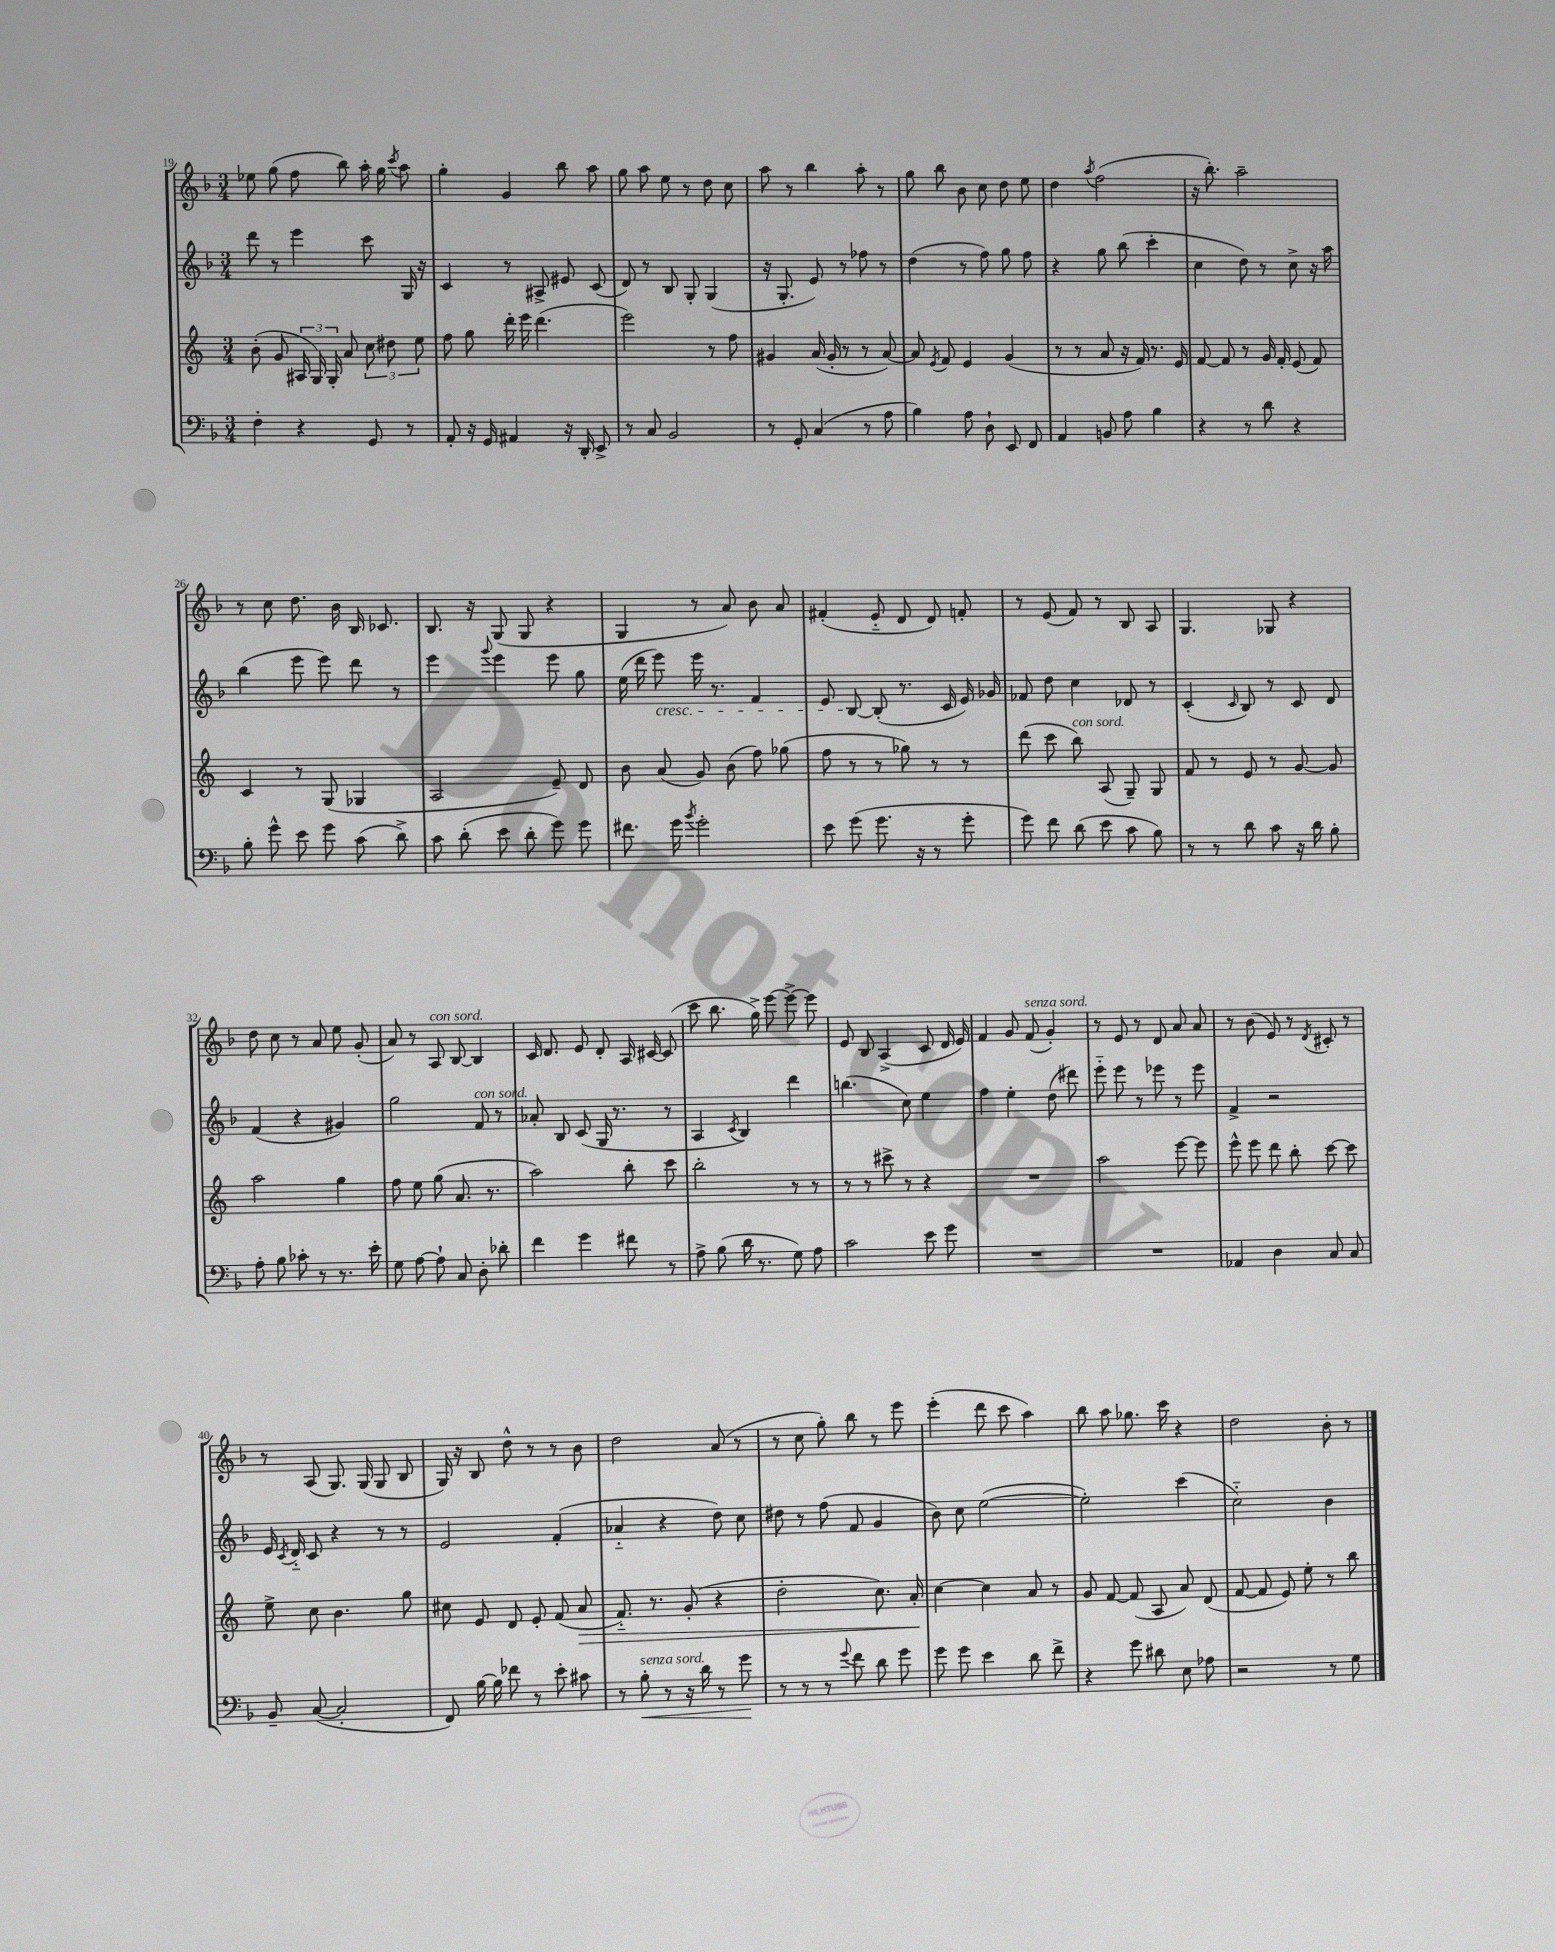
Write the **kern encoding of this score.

**kern	**kern	**kern	**kern
*staff4	*staff3	*staff2	*staff1
*clefF4	*clefG2	*clefG2	*clefG2
*k[b-]	*k[]	*k[b-]	*k[b-]
*M3/4	*M3/4	*M3/4	*M3/4
4F'\	(8b'\	8ddd\	8ee-\
.	8g/	8r	(8gg\
4r	24A#/	4eee\	8ff\
.	24G/)	.	.
.	24G'/	.	.
.	8a/	.	8bb-\)
8GG/	12cc\	8ccc\	16aa'\
.	.	.	16gg\
.	12dd#\	.	.
.	.	.	8qccc/
8r	.	16G/	8aa\
.	12ee\	.	.
.	.	16r	.
=	=	=	=
8AA'/	8ff\	4c/	4gg'\
16r	8gg\	.	.
16GG/	.	.	.
4AA#/	16ddd'\	8r	4g/
.	16eee\	.	.
.	(4.ddd\	8A#^/	.
16r	.	8e#/	8bb-\
16DD'/	.	.	.
8EE^/	.	(8c/	8aa\
=	=	=	=
8r	2eee\)	8d/)	8gg\
8C/	.	8r	8aa\
2BB-/	.	8B-/	8ee\
.	.	8G'/	8r
.	8r	(4G/	8dd\
.	8ff\	.	8cc\
=	=	=	=
8r	4g#/	16r	8aa\
.	.	8.G'/	.
8GG'/	.	.	8r
(4C/	(16a/	8e/)	4bb-\
.	16g#'/	.	.
.	8r	8r	.
8r	8r	8ff-\	8aa'\
8A\	[8a/)	8r	8r
=	=	=	=
4B-\)	8a/]	(4dd\	8gg\
.	8qe/	.	.
.	8f/	.	8bb-\
8A\	4e/	8r	8b-\
8D`\	.	8ff\)	8cc\
8EE/	(4g/	8gg\	8dd\
8FF/	.	8ff\	8ee\
=	=	=	=
4AA/	8r	4r	4dd\
.	8r	.	.
.	.	.	8qaa/
8BB/	8a/	8gg\	(2ff\
8A\	16r	(8bb-\	.
.	16f/)	.	.
4B-\	8.r	4ccc'\	.
.	16e/	.	.
=	=	=	=
4r	[8f/	4cc\	16r
.	.	.	8.bb-'\)
.	8f/]	.	.
8r	8r	8dd\)	2aa~\
8d\	16g/	8r	.
.	16f'/	.	.
4r	(8e/	8cc^\	.
.	8f/)	16r	.
.	.	16aa\	.
=	=	=	=
8B-'\	4c/	(4bb-\	8r
8g^^\	.	.	8cc\
8e\	8r	8eee\	8.dd\
8g\	(8G/	8eee\)	.
.	.	.	16b-\
(8c\	4G-/	8ddd\	16B-/
.	.	.	8.c-/
8d^\)	.	8r	.
=	=	=	=
8c\	2A/	4eee\	8.B-/
(8d'\	.	.	.
.	.	.	16r
.	.	8qqggg/	.
8e\	.	4eee\	(8G/
8d'\	.	.	8G/
8g\)	8e~/)	8eee\	4r
8g\	8d/	8gg\	.
=	=	=	=
8.f#\	8b\	(16ee\	4G/
.	.	16ddd\	.
.	(8a/	8eee\)	.
16g\	.	.	.
8qb-/	.	.	.
2g'\	8g/)	16eee\	8r
.	.	8.r	.
.	(8b\	.	8a/)
.	8ff\)	4f/	8b-\
.	(8gg-\	.	8a/
=	=	=	=
8e\	8ff\	8e/	(4f#'/
(8g\	8r	[8B-/	.
8.g\	8r	(8B-'/]	8e'~/
.	8gg-\)	8.r	8d/
16r	.	.	.
8r	8r	.	8d/)
.	.	16c/	.
8g'\	8r	16e/)	8f'/
.	.	16g-/	.
=	=	=	=
8g\)	(8ddd\	8f-/	8r
8f\	8ccc\	8dd\	(8e/
(8d\	8bb\)	4cc\	8f/)
8e\	(8A/	.	8r
8c\	8G~/)	8d-/	8B-/
8B-\)	8G/	8r	8A/
=	=	=	=
8r	8f/	(4c'/	4.G/
8r	8r	.	.
.	.	16qqc/	.
8d\	8e/	8B-/)	.
8c\	8r	8r	8G-/
16r	[8g/	8c/	4r
16d\	.	.	.
8B-'\	8g/]	8d/	.
=	=	=	=
8A'\	2aa\	(4f/	8dd\
8B-\	.	.	8cc\
8c-'\	.	4r	8r
8r	.	.	8a/
8.r	4gg\	4g#/)	8ee\
.	.	.	(8g'/
16e'\	.	.	.
=	=	=	=
8G\	8ff\	2gg\	8a/)
[8A\	8ee\	.	8r
8A`\]	(8gg\	.	8A/
8C/	8.a/	.	[8B-/
8D'\	.	8f/	4B-/]
.	8.r	.	.
8d-'\	.	8r	.
=	=	=	=
4f\	2aa\)	8a-'/	16c/
.	.	.	8.d/
.	.	8B-/	.
4g\	.	(8c/	8e/
.	.	16G/	8d'/
.	.	8.r	.
8f#\	8bb'\	.	16A/
.	.	.	[16c#/
8r	8ccc\	8r	(8c#/]
=	=	=	=
8A^\	2bb'\	4A/	8ccc\
(8B-\	.	.	8.bb-\
.	.	8qc/	.
16d\	.	4B-/)	.
8.r	.	.	16gg^\)
.	.	.	[8eee\
8G\)	8r	4ddd\	8eee^\_
8A\	8r	.	8eee\]
=	=	=	=
2c\	8r	(4.bb\	8e/
.	8r	.	8B-/
.	8ccc#^\	.	(4A^/
.	8r	8cc\)	.
8e\	4r	4ee\	8c/
8g\	.	.	16d/
.	.	.	16e/)
=	=	=	=
2.r	2.r	4ff\	4f/
.	.	4ee'\	8g/
.	.	.	(8f/
.	.	(8dd\	4g'/)
.	.	8ddd#\)	.
=	=	=	=
2.r	2aa\	8eee'~\	8r
.	.	8eee\	8e/
.	.	8r	8r
.	.	8eee-\	8d/
.	[8eee\	8r	8a/
.	8eee\]	8eee-\	8a/
=	=	=	=
4AA-/	8eee^^\	4f^/	8r
.	8eee\	.	(8b-\
4D\	8ddd\	2r	8e/)
.	8bb'\	.	8r
.	.	.	8qd/
8C/	[8ccc\	.	8c#'/
8C/	8ccc\]	.	8r
=	=	=	=
8BB-~/	8ee^\	16e/	8r
.	.	8qc/	.
.	.	16d'~/	.
([8C/	8cc\	8c/	(8A/
2C'/]	4.b\	4r	8.G/)
.	.	.	(16G/
.	.	8r	8G/
.	8gg\	8r	8B-/
=	=	=	=
8FF/)	8cc#\	2e/	16G/)
.	.	.	16r
[16B-\	8e/	.	8B-/
16B-\]	.	.	.
8f-\	8d/	.	8dd^^\
8r	8e'/	.	8r
8e'\	(8f/	(4f'/	8r
8c#\	8a/	.	8b-\
=	=	=	=
8r	8.f'~/)	4a-'~/	2dd\
8B-'\	.	.	.
.	8.r	.	.
8r	.	4r	.
16r	(8g'/	.	.
16d\	.	.	.
8r	4r	8dd\)	(8a/
8g\	.	8cc\	8r
=	=	=	=
8r	2dd'\	8dd#\	8r
8r	.	8r	8cc\
8r	.	(8ff\	8gg'\)
8qqg/	.	.	.
8f\	.	8f/	8bb-\
8d\	8.cc\)	4g/	8r
8g\	.	.	8eee\
.	16a'/	.	.
=	=	=	=
8g\	[4cc\	8b-\)	(4eee'\
8g\	.	8cc\	.
4e\	4cc\]	([2ee\	8ddd\
.	.	.	8ccc\
8d\	8a/	.	4aa\)
8f^\	8r	.	.
=	=	=	=
4r	8g/	2ee'\])	8bb-\
.	[8f/	.	8aa\
8g\	(8f/]	.	8.gg-\
8d#\	8A/	.	.
.	.	.	16ccc\
8E\	8a/)	(4ccc\	4r
8A-\	(8d/	.	.
=	=	=	=
2r	[8f/	2cc'~\)	2dd\
.	8f/]	.	.
.	8e/)	.	.
.	8ee'\	.	.
8r	8r	4b-\	8b-'\
8G\	8bb\	.	8r
==	==	==	==
*-	*-	*-	*-
